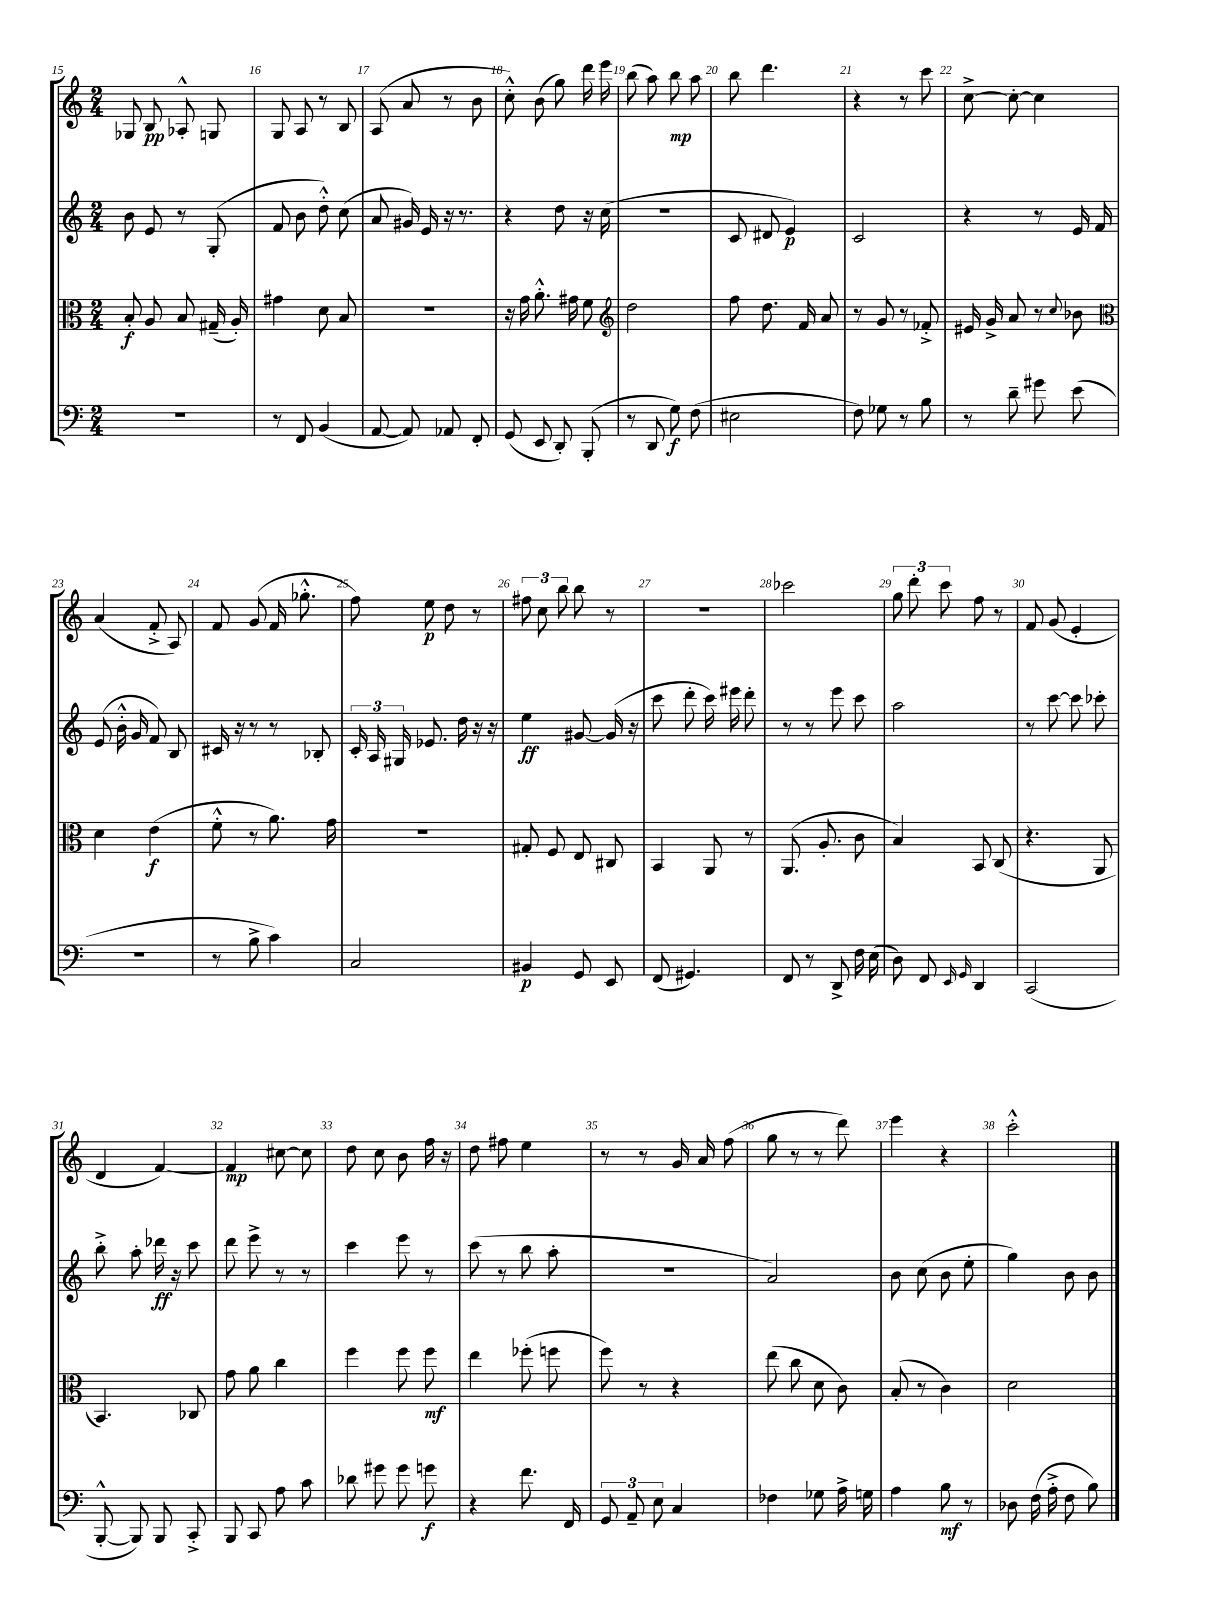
<<
\new StaffGroup <<
\new Staff = "s0" {
    \clef treble \key c \major \numericTimeSignature \time 2/4
    \autoBeamOff ges8 b8\pp aes8-.-^ g8 |
    g8 a8 r8 b8 |
    a8( a'8 r8 b'8 |
    c''8-.-^) b'8( g''8) d'''16 e'''16 |
    b''8( a''8) b''8\mp a''8 |
    b''8 d'''4. |
    r4 r8 c'''8 |
    c''8~-> c''8~-. c''4 |
    a'4( f'8-.-> a8) |
    f'8 g'8( f'16 ges''8.-.-^ |
    f''8) e''8\p d''8 r8 |
    \tuplet 3/2 { fis''8 c''8 b''8 } b''8 r8 |
    r2 |
    ces'''2 |
    \tuplet 3/2 { g''8 d'''8-. c'''8 } f''8 r8 |
    f'8 g'8( e'4-. |
    d'4 f'4~) |
    f'4\mp cis''8~ cis''8 |
    d''8 c''8 b'8 f''16 r16 |
    d''8 fis''8 e''4 |
    r8 r8 g'16 a'16 f''8( |
    g''8 r8 r8 d'''8) |
    e'''4 r4 |
    c'''2-.-^ \bar "|." |
}
\new Staff = "s1" {
    \clef treble \key c \major \numericTimeSignature \time 2/4
    \autoBeamOff b'8 e'8 r8 g8-.( |
    f'8 b'8 d''8-.-^) c''8( |
    a'8 gis'16) e'16 r16 r8. |
    r4 d''8 r16 c''16( |
    r2 |
    c'8 dis'8 e'4\p) |
    c'2 |
    r4 r8 e'16 f'16 |
    e'8( b'16-.-^ g'16 f'8) b8 |
    cis'16 r16 r8 r8 bes8-. |
    \tuplet 3/2 { c'16-. a16 gis16 } ees'8. d''16 r16 r16 |
    e''4\ff gis'8~ gis'16( r16 |
    c'''8 d'''8-. c'''16) eis'''16 d'''8-. |
    r8 r8 e'''8 c'''8 |
    a''2 |
    r8 c'''8~ c'''8 ces'''8-. |
    b''8-.-> a''8-. des'''16\ff r16 c'''8 |
    d'''8 e'''8-> r8 r8 |
    c'''4 e'''8 r8 |
    c'''8( r8 b''8 a''8-. |
    R2 |
    a'2) |
    b'8 c''8( b'8 e''8-. |
    g''4) b'8 b'8 \bar "|." |
}
\new Staff = "s2" {
    \clef alto \key c \major \numericTimeSignature \time 2/4
    \autoBeamOff b8-.\f a8 b8 gis16--( a16-.) |
    gis'4 d'8 b8 |
    R2 |
    r16 g'16 a'8.-.-^ gis'16 f'8 |
    \clef treble d''2 |
    f''8 d''8. f'16 a'8 |
    r8 g'8 r8 fes'8-.-> |
    eis'16 g'16-> a'8 r8 \appoggiatura { c''8 } bes'8 |
    \clef alto d'4 e'4\f( |
    f'8-.-^ r8 a'8.) g'16 |
    R2 |
    gis8-. f8 e8 cis8 |
    b,4 a,8 r8 |
    a,8.( a8.-. c'8 |
    b4) b,8 c8( |
    r4. a,8 |
    b,4.) ces8 |
    g'8 a'8 c''4 |
    f''4 f''8 f''8\mf |
    e''4 fes''8-.( f''8 |
    f''8) r8 r4 |
    e''8( c''8 d'8 c'8) |
    b8-.( r8 c'4) |
    d'2 \bar "|." |
}
\new Staff = "s3" {
    \clef bass \key c \major \numericTimeSignature \time 2/4
    \autoBeamOff r2 |
    r8 f,8 b,4( |
    a,8~ a,8) aes,8 f,8-. |
    g,8( e,8 d,8-.) b,,8-.( |
    r8 d,8 g8\f) f8( |
    eis2 |
    f8) ges8 r8 b8 |
    r8 d'8-- gis'8 e'8( |
    r2 |
    r8 b8-> c'4) |
    c2 |
    bis,4\p g,8 e,8 |
    f,8( gis,4.) |
    f,8 r8 d,8-> f16 e16( |
    d8) f,8 \grace { e,16 g,16 } d,4 |
    c,2( |
    b,,8~-.-^ b,,8) b,,8 c,8-.-> |
    b,,8 c,8 a8 c'8 |
    des'8 gis'8 gis'8 g'8\f |
    r4 f'8. f,16 |
    \tuplet 3/2 { g,8 a,8-- e8 } c4 |
    fes4 ges8 a16-> g16 |
    a4 b8\mf r8 |
    des8 f16( a16-.-> f8 b8) \bar "|." |
}
>>
>>
\layout { \context { \Score currentBarNumber = #15 \override BarNumber.break-visibility = ##(#f #t #t) barNumberVisibility = #all-bar-numbers-visible } }
